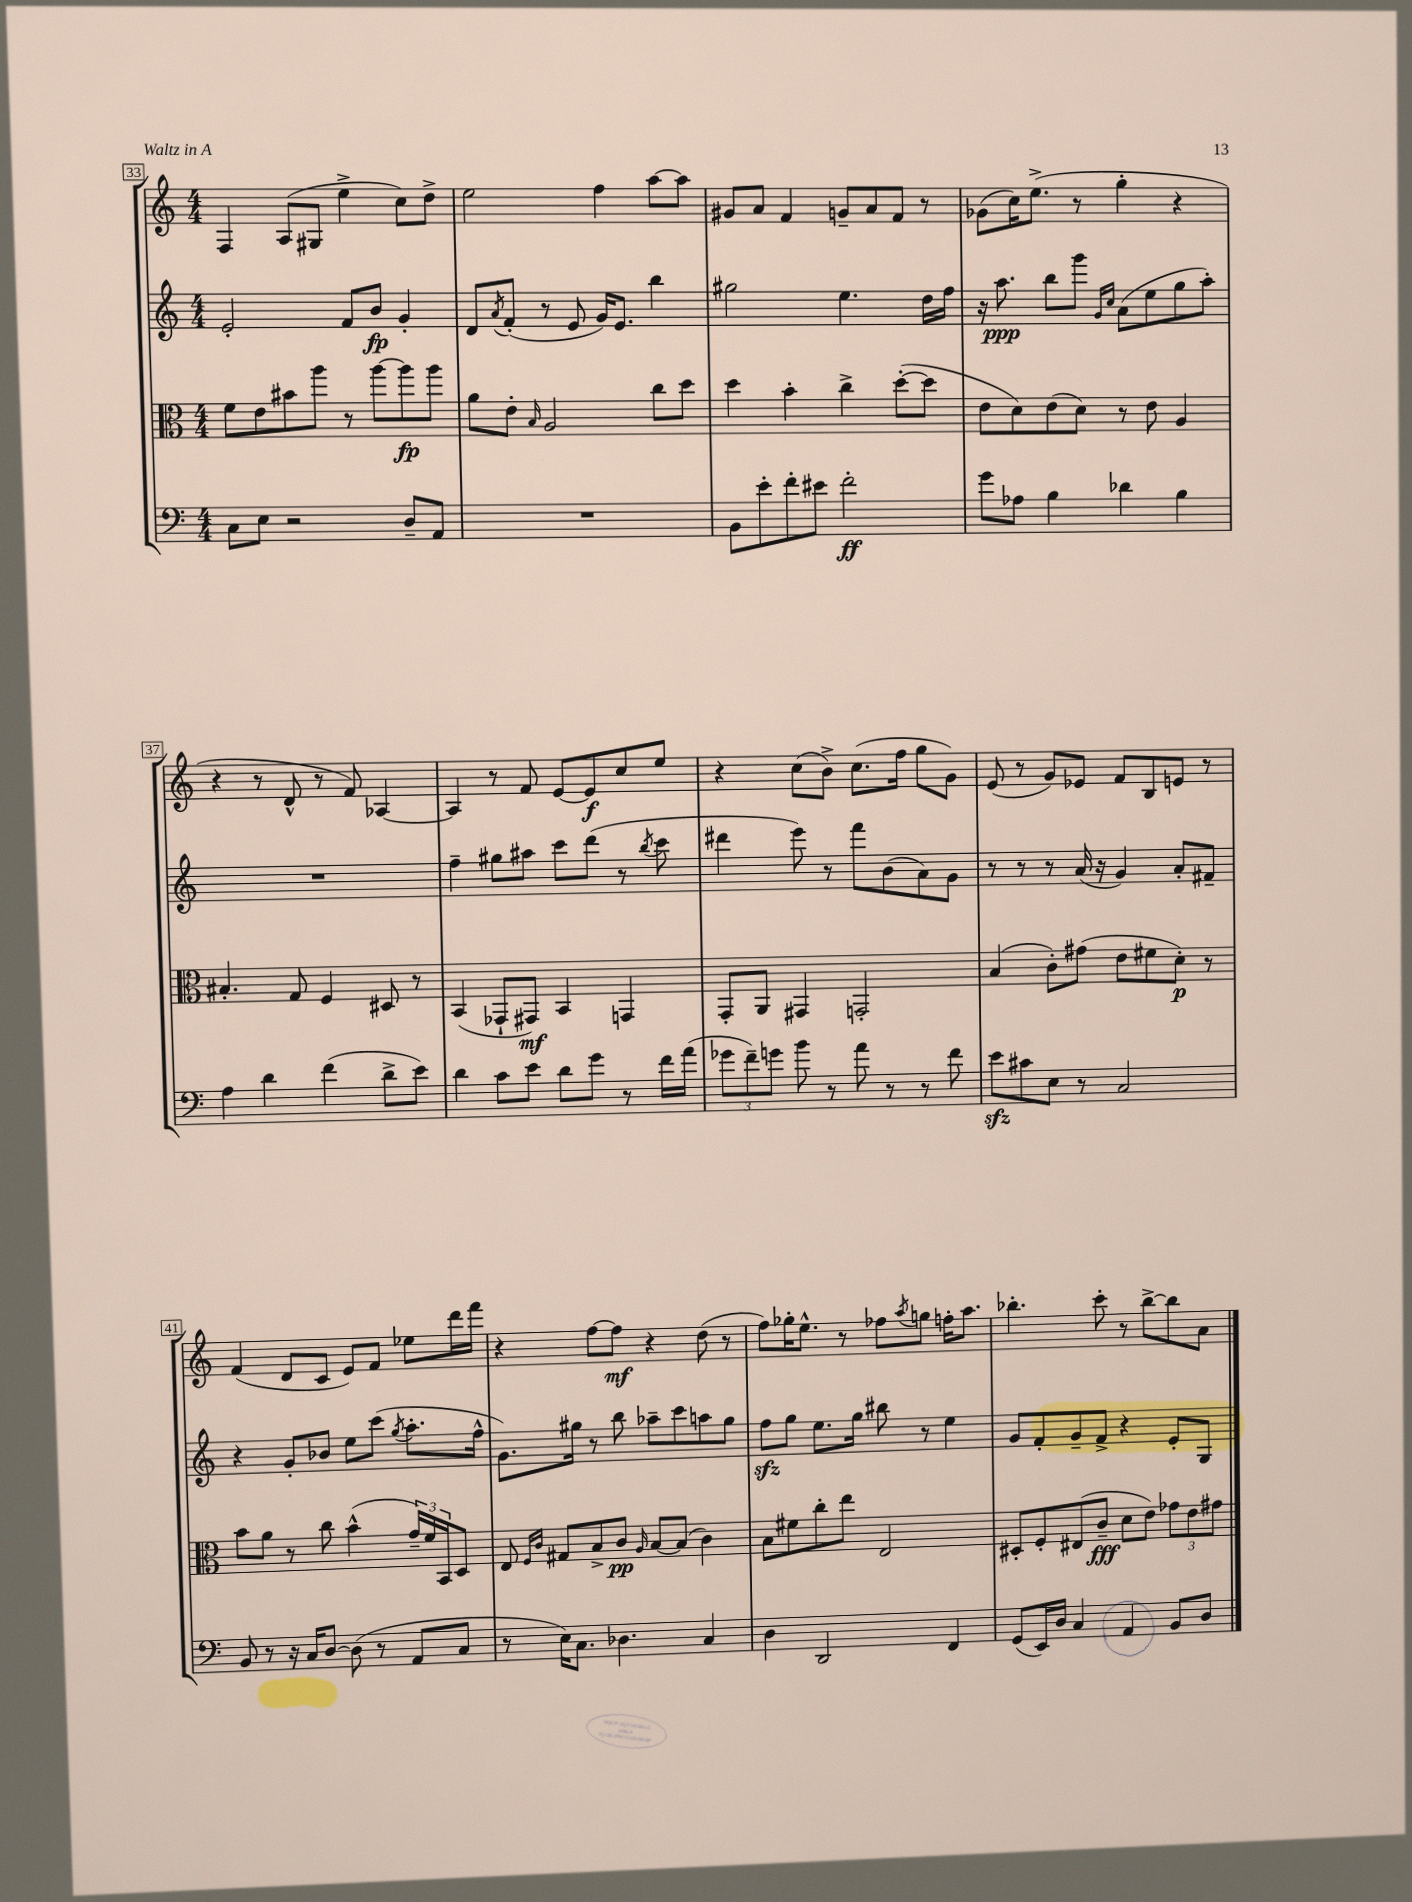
<<
\new StaffGroup <<
\new Staff = "s0" {
    \clef treble \key c \major \numericTimeSignature \time 4/4
    f4 a8( gis8 e''4-> c''8) d''8-> |
    e''2 f''4 a''8~ a''8 |
    gis'8 a'8 f'4 g'8-- a'8 f'8 r8 |
    ges'8( c''16) e''8.->( r8 g''4-. r4 |
    r4 r8 d'8-^ r8 f'8) aes4~ |
    aes4 r8 f'8 e'8~ e'8\f c''8 e''8 |
    r4 c''8( b'8->) c''8.( f''16 g''8 g'8) |
    e'8( r8 g'8) ees'8 f'8 b8 e'8 r8 |
    f'4( d'8 c'8 e'8) f'8 ees''8 d'''16 f'''16 |
    r4 f''8~ f''8\mf r4 d''8( r8 |
    f''8) ges''16-. e''8.-^ r8 fes''8 \acciaccatura { a''8 } g''8 f''16-. a''8. |
    bes''4.-. c'''8-. r8 bes''8~-> bes''8 a'8 \bar "|." |
}
\new Staff = "s1" {
    \clef treble \key c \major \numericTimeSignature \time 4/4
    e'2-. f'8 b'8\fp g'4-. |
    d'8 \acciaccatura { a'8 } f'8-.( r8 e'8 g'16) e'8. b''4 |
    gis''2 e''4. d''16 f''16 |
    r16 a''8.\ppp b''8 g'''8 \grace { g'16 c''16 } a'8( e''8 g''8 a''8-.) |
    R1 |
    f''4-- gis''8 ais''8 c'''8 d'''8( r8 \acciaccatura { b''8 } c'''8 |
    dis'''4 e'''8) r8 f'''8 b'8( a'8) g'8 |
    r8 r8 r8 a'16( r16 g'4) a'8-. fis'8-- |
    r4 g'8-. bes'8 e''8 c'''8( \acciaccatura { g''8 } a''8.-. f''16-^ |
    g'8.) gis''16 r8 b''8 aes''8-- c'''8 a''8 gis''8 |
    f''8\sfz g''8 e''8. g''16 bis''8 r8 e''4 |
    g'8 f'8-. g'8-- f'8-> r4 e'8-. g8 \bar "|." |
}
\new Staff = "s2" {
    \clef alto \key c \major \numericTimeSignature \time 4/4
    f'8 e'8 bis'8 a''8 r8 a''8~ a''8\fp a''8 |
    a'8 e'8-. \grace { b16 } a2 c''8 d''8 |
    d''4 b'4-. c''4-> d''8~-.( d''8 |
    e'8 d'8) e'8( d'8) r8 e'8 a4 |
    bis4.-. g8 f4 dis8 r8 |
    b,4( ges,8-! gis,8\mf) b,4 g,4 |
    g,8-. a,8 gis,4 g,2-. |
    b4( c'8-.) gis'8( e'8 fis'8 d'8-.\p) r8 |
    b'8 a'8 r8 c''8 b'4-^( \tuplet 3/2 { g'16--) f'16 b,16 } d8 |
    e8 \grace { f16 c'16 } gis8 b8-> c'8\pp \grace { a16 } b8~ b8( c'4) |
    b8 fis'8 c''8-. e''8 e2 |
    dis8-. f8-. eis8( c'8--\fff d'8 e'8) \tuplet 3/2 { ges'8 e'8 gis'8 } \bar "|." |
}
\new Staff = "s3" {
    \clef bass \key c \major \numericTimeSignature \time 4/4
    c8 e8 r2 d8-- a,8 |
    R1 |
    b,8 e'8-. f'8-. eis'8 f'2-.\ff |
    g'8 aes8 b4 des'4 b4 |
    a4 d'4 f'4( d'8-> e'8) |
    d'4 c'8 e'8 d'8 g'8 r8 f'16 a'16( |
    \tuplet 3/2 { ges'8 f'8--) g'8 } b'8 r8 a'8 r8 r8 f'8 |
    e'8\sfz cis'8 e8 r8 c2 |
    b,8 r8 r16 c16 d8~ d8( r8 a,8 c8 |
    r8 e16) c8. des4. c4 |
    d4 d,2 f,4 |
    g,8( e,16) d16 c4 a,4 b,8 d8 \bar "|." |
}
>>
>>
\layout { \context { \Score currentBarNumber = #33 \override BarNumber.stencil = #(make-stencil-boxer 0.1 0.3 ly:text-interface::print) } }
